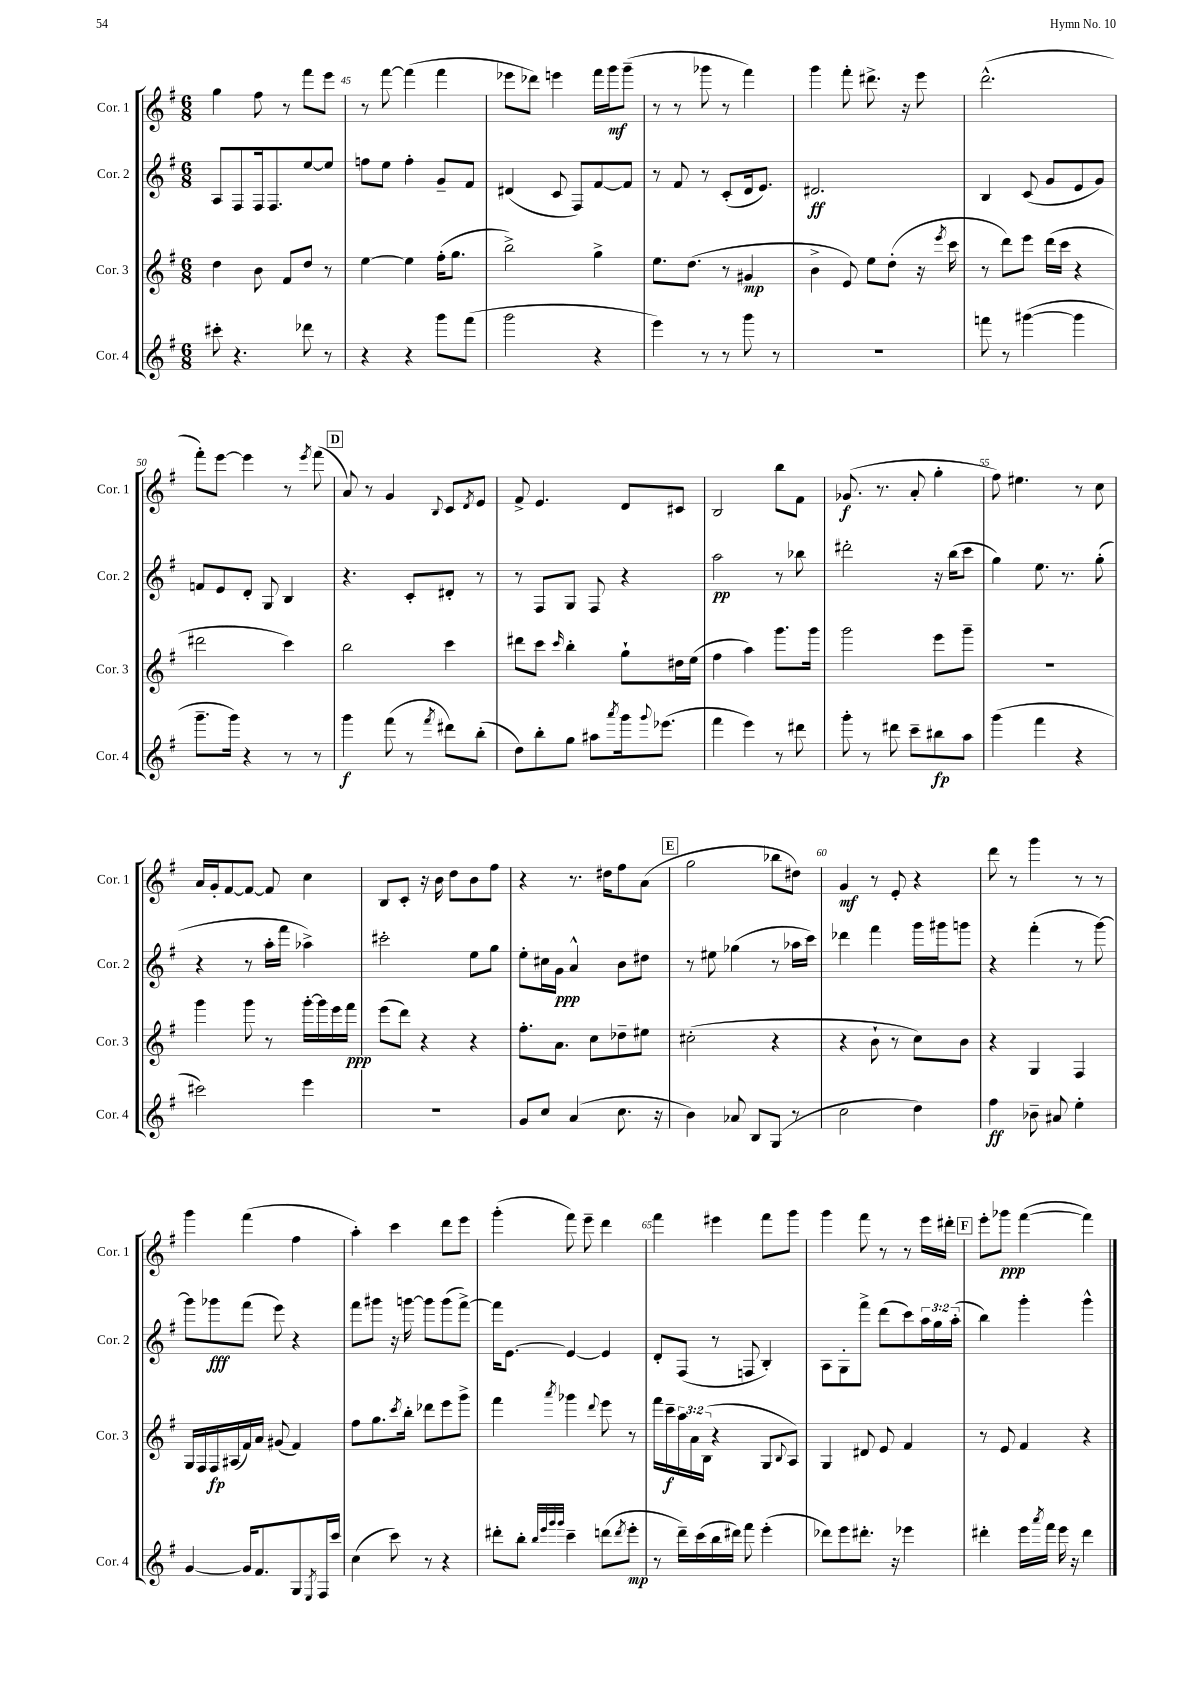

**kern	**kern	**kern	**kern
*staff4	*staff3	*staff2	*staff1
*clefG2	*clefG2	*clefG2	*clefG2
*k[f#]	*k[f#]	*k[f#]	*k[f#]
*M6/8	*M6/8	*M6/8	*M6/8
8ccc#'\	4dd\	8A/L	4gg\
4.r	.	8F#/	.
.	8b\	16F#/k	8ff#\
.	.	8.F#/	.
.	8f#/L	.	8r
8ddd-\	8dd/J	[8ee/	8fff#\L
8r	8r	8ee/]J	8eee\J
=	=	=	=
4r	[4ee\	8ff\L	8r
.	.	8ee\J	[8fff#\
4r	4ee\]	4ff'\	(4fff#\]
8ggg\L	(16ff#'\LK	8g~/L	4fff#\
.	8.gg\J	.	.
(8fff#\J	.	8f#/J	.
=	=	=	=
2ggg\	2bb^\)	(4d#/	8eee-\L
.	.	.	8ddd-\J)
.	.	8c/	4eee\
.	.	8F#/L)	.
4r	4gg^\	[8f#/	16fff#\LL
.	.	.	16ggg\J
.	.	8f#/]J	(8ggg~\J
=	=	=	=
4eee\)	8.ee\L	8r	8r
.	.	8f#/	8r
.	(8.dd\J	.	.
8r	.	8r	8ggg-\
8r	8r	(8c'/L	8r
8ggg\	4g#/	16d/k	4fff#\)
.	.	8.e/J)	.
8r	.	.	.
=	=	=	=
2.r	4b^\	2.d#/	4ggg\
.	8e/)	.	8fff#'\
.	8ee\L	.	8.ddd#^\
.	(8dd'\J	.	.
.	.	.	16r
.	16r	.	8eee\
.	8qeee/	.	.
.	16ccc\	.	.
=	=	=	=
8fff\	8r	4B/	(2.ddd^^\
8r	8ddd\L)	.	.
([4ggg#\	8eee\J	(8c/	.
.	(16ddd\LL	8g/L	.
.	16ccc\JJ	.	.
4ggg#\]	4r	8e/	.
.	.	8g/J)	.
=	=	=	=
8.ggg~\L	2ddd#\	8f/L	8fff#'\L)
.	.	8e/	[8eee\J
16ggg\Jk)	.	.	.
4r	.	8d'/J	4eee\]
.	.	8G/	.
8r	4ccc\)	4B/	8r
.	.	.	8qeee/
8r	.	.	(8fff#\
=	=	=	=
4ggg\	2bb\	4.r	8a/)
.	.	.	8r
(8fff#\	.	.	4g/
8r	.	8c'/L	.
8qfff#/	.	.	8qqB/
8ddd#\L)	4ccc\	8d#'/J	8c/L
.	.	.	8qd/
(8bb'\J	.	8r	8e/J
=	=	=	=
8dd\L)	8ddd#\L	8r	8f#^/
8bb'\	8ccc\J	8F#/L	4.e/
.	16qqccc/	.	.
8gg\J	4bb'\	8G/J	.
8aa#\L	.	8F#/	.
8qaaa/	.	.	.
16ggg\k	8gg`\L	4r	8d/L
8qqggg/	.	.	.
(8.eee-\J	.	.	.
.	16dd#\L	.	8c#/J
.	(16ee\JJ	.	.
=	=	=	=
4fff#\	4ff#\	2aa\	2B/
4eee\)	4aa\)	.	.
8r	8.ggg\L	8r	8bb\L
8ddd#\	.	8bb-\	8f#\J
.	16ggg\Jk	.	.
=	=	=	=
8ggg'\	2ggg\	2ddd#'\	(8.g-/
8r	.	.	.
.	.	.	8.r
8ddd#\	.	.	.
8ccc~\L	.	.	8a'/
8bb#\	8eee\L	16r	4gg'\
.	.	(16bb\LK	.
8aa\J	8ggg~\J	8ccc\J	.
=	=	=	=
(4ggg\	2.r	4gg\)	8ff#\)
.	.	.	4.ee#\
4fff#\	.	8.ee\	.
.	.	8.r	.
4r	.	.	8r
.	.	(8gg'\	8cc\
=	=	=	=
2ccc#\)	4ggg\	4r	16a/LL
.	.	.	16g'/J
.	.	.	[8f#/
.	8ggg\	8r	8f#/_J
.	8r	16aa'\LL	8f#/]
.	.	16fff#\JJ	.
4eee\	[16ggg'\LL	4aa-^\)	4cc\
.	16ggg\]	.	.
.	16eee\	.	.
.	16fff#\JJ	.	.
=	=	=	=
2.r	(8eee\L	2ccc#'\	8B/L
.	8ddd\J)	.	8c'/J
.	4r	.	16r
.	.	.	16b\
.	.	.	8dd\L
.	4r	8ee\L	8b\
.	.	8gg\J	8ff#\J
=	=	=	=
8g/L	8.ff#'\L	8ee'\L	4r
8cc/J	.	16cc#\L	.
.	8.a\J	16g\JJ	.
(4a/	.	4a^^/	8.r
.	8cc\L	.	.
.	.	.	16dd#\LK
8.cc\	8dd-~\	8b\L	8ff#\
.	8ee#\J	8dd#\J	(8a\J
16r	.	.	.
=	=	=	=
4b\)	(2cc#'\	8r	2gg\
.	.	8ee#\	.
8a-/	.	(4gg-\	.
8B/L	.	.	.
(8G/J	4r	8r	8bb-\L
8r	.	16aa-\LL	8dd#\J)
.	.	16ccc\JJ)	.
=	=	=	=
2cc\	4r	4ddd-\	4g/
.	8b`\	4fff#\	8r
.	8r	.	8e'/
4dd\)	8cc\L)	16ggg\LL	4r
.	.	16ggg#\J	.
.	8b\J	8ggg\J	.
=	=	=	=
4ff#\	4r	4r	8ddd\
.	.	.	8r
8b-~\	4G/	(4fff#'\	4ggg\
8a#/	.	.	.
4ee'\	4F#/	8r	8r
.	.	[8ggg\)	8r
=	=	=	=
[4g/	16G/LL	8ggg\]L	4ggg\
.	16F#/	.	.
.	16F#/	8ggg-\	.
.	(16A#/	.	.
16g/]LK	16f#/)	(8fff#\J	(4fff#\
8.f#/	16a/JJ	.	.
.	(8g#/	8eee\)	.
8G/	4f#/)	4r	4ff#\
8qE/	.	.	.
16F#/L	.	.	.
16ccc/JJ	.	.	.
=	=	=	=
(4cc\	8ff#\L	8fff#\L	4aa'\)
.	8.gg\	8ggg#\J	.
8ccc\)	.	16r	4ccc\
.	8qccc/	.	.
.	16bb'\Jk	[16ggg\	.
8r	8ddd-\L	8ggg\]L	.
4r	8eee\	(8ggg\	8ddd\L
.	8ggg^\J	[8fff#^\J)	8eee\J
=	=	=	=
8ddd#'\L	4fff#\	16fff#\]LK	(4ggg'\
.	.	[8.e\J	.
8bb'\J	.	.	.
32qqbb/LLL	.	.	.
32qqeee/	.	.	.
32qqggg/	.	.	.
32qqggg/JJJ	8qaaa/	.	.
4ccc~\	4ggg-\	4e/_	8fff#\)
.	.	.	8eee~\
.	8qqddd/	.	.
(8ddd\L	8eee\	4e/]	4ddd\
8qddd/	.	.	.
8eee'\J	8r	.	.
=	=	=	=
8r	16fff#\LL	8d'/L	4fff#\
.	16ccc~\	.	.
16ddd~\LL)	24aa\	(8F#/J	.
.	24a\	.	.
(16ccc\	.	.	.
.	(24B\JJ	.	.
16bb\	4r	8r	4eee#\
16ddd#\JJ)	.	.	.
8fff#\	.	8F/	.
(4eee'\	8G/L	4B'/)	8fff#\L
.	8qqB/	.	.
.	8A/J)	.	8ggg\J
=	=	=	=
8ddd-\L)	4G/	8A\L	4ggg\
8eee\	.	8G'\	.
8.ddd#'\J	8d#/	8fff#^\J	8fff#\
.	8e/	(8ddd\L	8r
16r	.	.	.
4eee-\	4f#/	8ccc\)	8r
.	.	24aa\L	16eee\LL
.	.	24gg\	.
.	.	.	16ddd#'\JJ
.	.	(24aa'\JJ	.
=	=	=	=
4ddd#'\	8r	4bb\)	8eee'\L
.	8e/	.	8ggg-\J
16eee\LL	4f#/	4ggg'\	([4fff#\
8qaaa/	.	.	.
16fff#\JJ	.	.	.
16eee\	.	.	.
16r	.	.	.
4ddd#\	4r	4ggg^^\	4fff#\])
==	==	==	==
*-	*-	*-	*-
